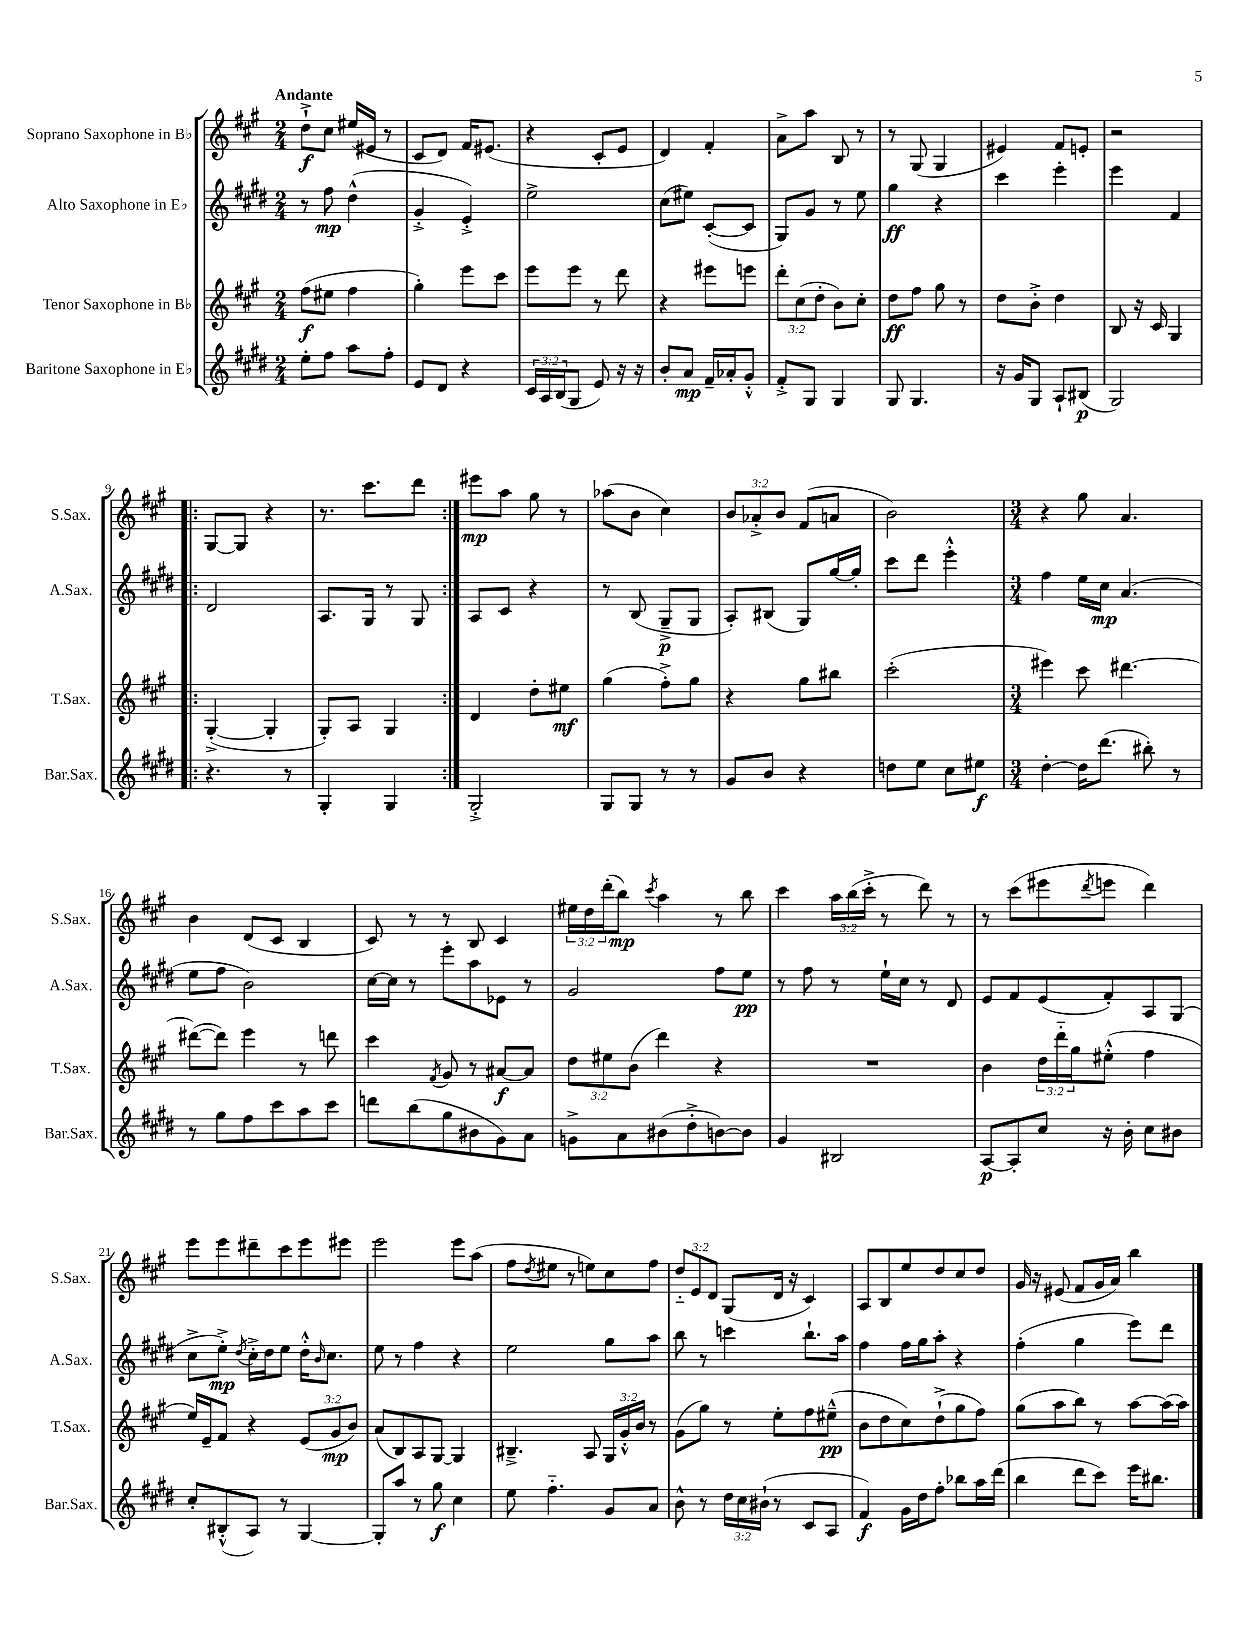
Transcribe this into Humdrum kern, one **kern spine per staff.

**kern	**dynam	**kern	**dynam	**kern	**dynam	**kern	**dynam
*part4	*part4	*part3	*part3	*part2	*part2	*part1	*part1
*staff4	*staff4	*staff3	*staff3	*staff2	*staff2	*staff1	*staff1
*I"Baritone Saxophone in E♭	*	*I"Tenor Saxophone in B♭	*	*I"Alto Saxophone in E♭	*	*I"Soprano Saxophone in B♭	*
*I'Bar.Sax.	*	*I'T.Sax.	*	*I'A.Sax.	*	*I'S.Sax.	*
*clefG2	*	*clefG2	*	*clefG2	*	*clefG2	*
*k[f#c#g#d#]	*	*k[f#c#g#]	*	*k[f#c#g#d#]	*	*k[f#c#g#]	*
*M2/4	*	*M2/4	*	*M2/4	*	*M2/4	*
=1	=1	=1	=1	=1	=1	=1	=1
!	!	!	!	!	!	!LO:TX:a:B:t=Andante	!
8ee'\L	.	(8ff#\L	f	8r	.	8dd`^\L	f
8ff#\J	.	8ee#X\J	.	8ff#\	mp	8cc#\J	.
8aa\L	.	4ff#\	.	(4dd#^^\	.	(16ee#X/LL	.
.	.	.	.	.	.	16e#X/JJ	.
8ff#'\J	.	.	.	.	.	8r	.
=2	=2	=2	=2	=2	=2	=2	=2
8e/L	.	4gg#'\)	.	4g#'^/	.	8c#/L	.
8d#/J	.	.	.	.	.	8d/J)	.
4r	.	8eee\L	.	4e'^/)	.	16f#/KL	.
.	.	.	.	.	.	(8.e#X/J	.
.	.	8ccc#\J	.	.	.	.	.
=3	=3	=3	=3	=3	=3	=3	=3
24c#/LL	.	8eee\L	.	2ee^\	.	4r	.
24A/	.	.	.	.	.	.	.
(24B/J	.	.	.	.	.	.	.
8G#/J	.	8eee\J	.	.	.	.	.
8e/)	.	8r	.	.	.	8c#'/L	.
16r	.	8ddd\	.	.	.	8e/J	.
16r	.	.	.	.	.	.	.
=4	=4	=4	=4	=4	=4	=4	=4
8b'/L	.	4r	.	(8cc#\L	.	4d/)	.
8a/J	mp	.	.	8ee#X\J)	.	.	.
16f#~/LL	.	8eee#X\L	.	([8c#'/L	.	4f#'/	.
16a-X'/J	.	.	.	.	.	.	.
8g#'^^/J	.	8eeen\J	.	8c#/J]	.	.	.
=5	=5	=5	=5	=5	=5	=5	=5
8f#'^/L	.	12ddd'\L	.	8G#/L)	.	8a^\L	.
.	.	(12cc#\	.	.	.	.	.
8G#/J	.	.	.	8g#/J	.	8aa\J	.
.	.	12dd'\J	.	.	.	.	.
4G#/	.	8b\L)	.	8r	.	8B/	.
.	.	8cc#'\J	.	8ee\	.	8r	.
=6	=6	=6	=6	=6	=6	=6	=6
8G#/	.	8dd\L	ff	4gg#\	ff	8r	.
4.G#/	.	8ff#\J	.	.	.	(8G#/	.
.	.	8gg#\	.	4r	.	4G#/	.
.	.	8r	.	.	.	.	.
=7	=7	=7	=7	=7	=7	=7	=7
16r	.	8dd\L	.	4ccc#\	.	4e#X/)	.
16g#/KL	.	.	.	.	.	.	.
8G#/J	.	8b'^\J	.	.	.	.	.
8A`/L	.	4dd\	.	4eee'\	.	8f#/L	.
(8B#X/J	p	.	.	.	.	8en'/J	.
=8	=8	=8	=8	=8	=8	=8	=8
2G#/)	.	8B/	.	4eee\	.	2r	.
.	.	16r	.	.	.	.	.
.	.	16c#/	.	.	.	.	.
.	.	4G#/	.	4f#/	.	.	.
!!LO:LB:g=z
=9!|:	=9!|:	=9!|:	=9!|:	=9!|:	=9!|:	=9!|:	=9!|:
4.r	.	([4G#'^/	.	2d#/	.	[8G#/L	.
.	.	.	.	.	.	8G#/J]	.
.	.	4G#'/]	.	.	.	4r	.
8r	.	.	.	.	.	.	.
=10	=10	=10	=10	=10	=10	=10	=10
4G#'/	.	8G#'/L)	.	8.A/L	.	8.r	.
.	.	8A/J	.	.	.	.	.
.	.	.	.	16G#/Jk	.	8.ccc#\L	.
4G#/	.	4G#/	.	8r	.	.	.
.	.	.	.	8G#/	.	8ddd\J	.
=11:|!	=11:|!	=11:|!	=11:|!	=11:|!	=11:|!	=11:|!	=11:|!
2G#'^/	.	4d/	.	8A/L	.	8eee#X\L	mp
.	.	.	.	8c#/J	.	8aa\J	.
.	.	8dd'\L	.	4r	.	8gg#\	.
.	.	8ee#X\J	mf	.	.	8r	.
=12	=12	=12	=12	=12	=12	=12	=12
8G#/L	.	(4gg#\	.	8r	.	(8aa-X\L	.
8G#/J	.	.	.	(8B/	.	8b\J	.
8r	.	8ff#'^\L)	.	8G#~^/L	p	4cc#\)	.
8r	.	8gg#\J	.	8G#/J	.	.	.
=13	=13	=13	=13	=13	=13	=13	=13
8g#/L	.	4r	.	8A'/L)	.	12b/L	.
.	.	.	.	.	.	12a-X'^/	.
8b/J	.	.	.	(8B#X/J	.	.	.
.	.	.	.	.	.	12b/J	.
4r	.	8gg#\L	.	8G#/L)	.	(8f#/L	.
.	.	8bb#X\J	.	[16gg#/L	.	8an/J	.
.	.	.	.	16gg#'/JJ]	.	.	.
=14	=14	=14	=14	=14	=14	=14	=14
8ddn\L	.	(2ccc#'\	.	8ccc#\L	.	2b\)	.
8ee\J	.	.	.	8ddd#\J	.	.	.
8cc#\L	.	.	.	4eee'^^\	.	.	.
8ee#X\J	f	.	.	.	.	.	.
=15	=15	=15	=15	=15	=15	=15	=15
*M3/4	*	*M3/4	*	*M3/4	*	*M3/4	*
[4dd#'\	.	4eee#X\)	.	4ff#\	.	4r	.
16dd#\KL]	.	8ccc#\	.	16ee\LL	.	8gg#\	.
(8.ddd#\J	.	.	.	16cc#\JJ	mp	.	.
.	.	[4.ddd#X\	.	(4.a/	.	4.a/	.
8bb#X'\)	.	.	.	.	.	.	.
8r	.	.	.	.	.	.	.
!!LO:LB:g=z
=16	=16	=16	=16	=16	=16	=16	=16
8r	.	(8ddd#X\L_	.	8ee\L	.	4b\	.
8gg#\L	.	8ddd#\J])	.	8ff#\J	.	.	.
8ff#\	.	4eee\	.	2b\)	.	(8d/L	.
8ccc#\	.	.	.	.	.	8c#/J	.
8aa\	.	8r	.	.	.	4B/	.
8ccc#\J	.	8dddn\	.	.	.	.	.
=17	=17	=17	=17	=17	=17	=17	=17
8dddn\L	.	4ccc#\	.	[16cc#\LL	.	8c#/)	.
.	.	.	.	16cc#\JJ]	.	.	.
(8bb\	.	.	.	8r	.	8r	.
.	.	8qf#/	.	.	.	.	.
8gg#\	.	8g#/	.	8eee'\L	.	8r	.
8b#X\	.	8r	.	8aa\	.	8B/	.
8g#\)	.	[8a#X/L	f	8e-X\J	.	4c#/	.
8a\J	.	8a#/J]	.	8r	.	.	.
=18	=18	=18	=18	=18	=18	=18	=18
8gn^\L	.	12dd\L	.	2g#/	.	24ee#X\LL	.
.	.	.	.	.	.	24dd\	.
.	.	12ee#X\	.	.	.	(24ddd'\J	.
8a\	.	.	.	.	.	8bb\J)	mp
.	.	(12b\J	.	.	.	.	.
.	.	.	.	.	.	8qccc#/	.
(8b#X\	.	4ddd\)	.	.	.	4aa\	.
8dd#'^\	.	.	.	.	.	.	.
[8bn\)	.	4r	.	8ff#\L	.	8r	.
8b\J]	.	.	.	8ee\J	pp	8bb\	.
=19	=19	=19	=19	=19	=19	=19	=19
4g#/	.	2.r	.	8r	.	4ccc#\	.
.	.	.	.	8ff#\	.	.	.
2B#X/	.	.	.	8r	.	24aa\LL	.
.	.	.	.	.	.	(24bb\	.
.	.	.	.	.	.	24ccc#'^\JJ	.
.	.	.	.	16ee`\LL	.	8r	.
.	.	.	.	16cc#\JJ	.	.	.
.	.	.	.	8r	.	8ddd\)	.
.	.	.	.	8d#/	.	8r	.
=20	=20	=20	=20	=20	=20	=20	=20
[8A/L	p	4b\	.	8e/L	.	8r	.
8A'/]	.	.	.	8f#/	.	(8ccc#\L	.
8cc#/J	.	24dd\LL	.	(8e/	.	8eee#X\	.
.	.	24ddd\	.	.	.	.	.
.	.	24gg#\J	.	.	.	.	.
.	.	.	.	.	.	8qddd/	.
16r	.	(8ee#X'^^\J	.	8f#'/)	.	8eeen\J	.
16b'\	.	.	.	.	.	.	.
8cc#\L	.	4ff#\	.	8A/	.	4ddd\)	.
8b#X\J	.	.	.	(8G#/J	.	.	.
!!LO:LB:g=z
=21	=21	=21	=21	=21	=21	=21	=21
8cc#'/L	.	16ee/LL)	.	8cc#^\L	.	8eee\L	.
.	.	16e~/J	.	.	.	.	.
(8B#X'^^/	.	8f#/J	.	8ee'^\J)	mp	8eee\	.
.	.	.	.	8qdd#/	.	.	.
8A/J)	.	4r	.	16cc#'^\LL	.	8ddd#X~\	.
.	.	.	.	16dd#\J	.	.	.
8r	.	.	.	8ee\J	.	8ccc#\	.
[4G#/	.	(12e/L	.	16dd#'^^\KL	.	8eee\	.
.	.	.	.	16qqb/	.	.	.
.	.	.	.	8.cc#\J	.	.	.
.	.	12g#/	mp	.	.	.	.
.	.	.	.	.	.	8eee#X\J	.
.	.	12b/J)	.	.	.	.	.
=22	=22	=22	=22	=22	=22	=22	=22
8G#'/L]	.	(8a/L	.	8ee\	.	2eee\	.
8aa/J	.	8B/)	.	8r	.	.	.
8r	.	8A/	.	4ff#\	.	.	.
8gg#\	f	[8G#/J	.	.	.	.	.
4cc#\	.	4G#/]	.	4r	.	8eee\L	.
.	.	.	.	.	.	(8aa\J	.
=23	=23	=23	=23	=23	=23	=23	=23
8ee\	.	4.B#X~^/	.	2ee\	.	8ff#\L	.
.	.	.	.	.	.	8qdd/	.
4.ff#\	.	.	.	.	.	8ee#X\J	.
.	.	.	.	.	.	8r	.
.	.	8A/	.	.	.	8een\L)	.
8g#/L	.	24G#/LL	.	8gg#\L	.	8cc#\	.
.	.	24g#'^^/	.	.	.	.	.
.	.	24b/JJ	.	.	.	.	.
8a/J	.	8r	.	8aa\J	.	8ff#\J	.
=24	=24	=24	=24	=24	=24	=24	=24
8b^^\	.	(8g#\L	.	8bb\	.	12dd/L	.
.	.	.	.	.	.	12e/	.
8r	.	8gg#\J)	.	8r	.	.	.
.	.	.	.	.	.	12d/J	.
24dd#\LL	.	8r	.	4cccn\	.	(8G#/L	.
24cc#\	.	.	.	.	.	.	.
(24b#X`\JJ	.	.	.	.	.	.	.
8r	.	8ee'\L	.	.	.	16d/Jk	.
.	.	.	.	.	.	16r	.
8c#/L	.	8ff#\	.	8.bb`\L	.	4c#/)	.
8A/J	.	(8ee#X~^^\J	pp	.	.	.	.
.	.	.	.	16aa\Jk	.	.	.
=25	=25	=25	=25	=25	=25	=25	=25
4f#/)	f	8b\L	.	4ff#\	.	8A/L	.
.	.	8dd\	.	.	.	8B/	.
16g#\LL	.	8cc#\)	.	16ff#\LL	.	8ee/	.
16dd#\J	.	.	.	16gg#\J	.	.	.
8ff#'\J	.	(8dd`^\	.	8aa'\J	.	8dd/	.
8bb-X\L	.	8gg#\	.	4r	.	8cc#/	.
16aa\L	.	8ff#\J)	.	.	.	8dd/J	.
(16ddd#\JJ	.	.	.	.	.	.	.
=26	=26	=26	=26	=26	=26	=26	=26
4bb\	.	(8gg#\L	.	(4ff#'\	.	16g#/	.
.	.	.	.	.	.	16r	.
.	.	8aa\	.	.	.	(8e#X/	.
8ddd#\L	.	8bb\J)	.	4gg#\	.	8f#/L	.
8ccc#\J)	.	8r	.	.	.	16g#/L	.
.	.	.	.	.	.	16a/JJ)	.
16eee\KL	.	[8aa\L	.	8eee\L)	.	4bb\	.
8.bb#X\J	.	.	.	.	.	.	.
.	.	(16aa\L]	.	8ddd#\J	.	.	.
.	.	16aa\JJ)	.	.	.	.	.
==	==	==	==	==	==	==	==
*-	*-	*-	*-	*-	*-	*-	*-
